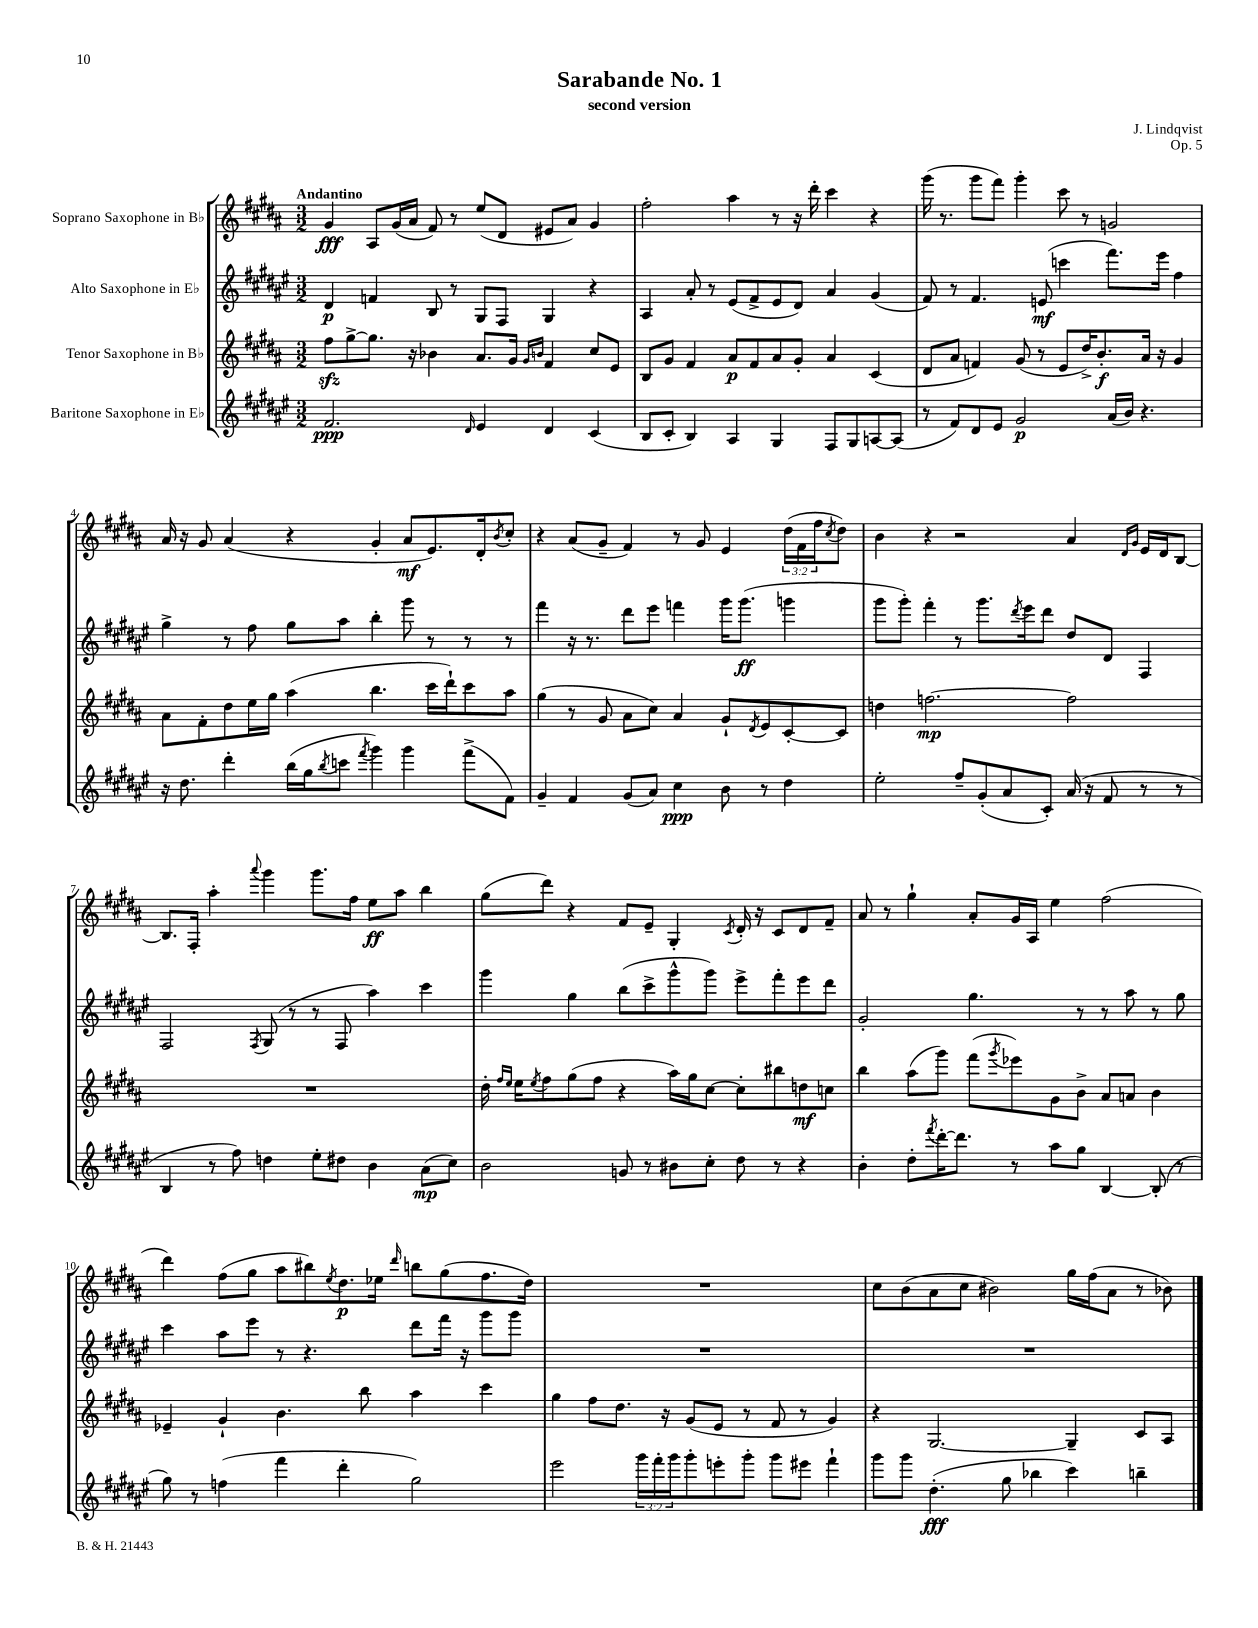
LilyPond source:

\header { title = "Sarabande No. 1" composer = "J. Lindqvist" subtitle = "second version" opus = "Op. 5" }
<<
\new StaffGroup <<
\new Staff = "s0" \with { instrumentName = "Soprano Saxophone in Bb" } {
    \clef treble \key b \major \numericTimeSignature \time 3/2 \override Staff.TupletNumber.text = #tuplet-number::calc-fraction-text \tempo "Andantino"
    gis'4\fff ais8 gis'16( ais'16 fis'8) r8 e''8( dis'8 eis'8 ais'8) gis'4 |
    fis''2-. ais''4 r8 r16 dis'''16-. cis'''4 r4 |
    gis'''16( r8. gis'''8 fis'''8) gis'''4-. cis'''8 r8 g'2 |
    ais'16 r16 gis'8 ais'4( r4 gis'4-. ais'8\mf e'8.) dis'16-. \acciaccatura { b'8 } cis''8-. |
    r4 ais'8( gis'8-- fis'4) r8 gis'8 e'4 \tuplet 3/2 { dis''16( fis'16 fis''16 } \acciaccatura { cis''8 } dis''8) |
    b'4 r4 r2 ais'4 \grace { dis'16 gis'16 } e'16 dis'16 b8~ |
    b8. fis16-. ais''4-. \appoggiatura { ais'''8 } gis'''4 gis'''8. fis''16 e''8\ff ais''8 b''4 |
    gis''8( dis'''8) r4 fis'8 e'8-- gis4-. \acciaccatura { cis'8 } dis'16-. r16 cis'8 dis'8 fis'8-- |
    ais'8 r8 gis''4-! ais'8-. gis'16 ais16 e''4 fis''2( |
    dis'''4) fis''8( gis''8 ais''8 bis''8) \acciaccatura { e''8 } dis''8.\p ees''16 \grace { dis'''16 } b''8 gis''8( fis''8. dis''16) |
    R1. |
    cis''8 b'8( ais'8 cis''8 bis'2) gis''16 fis''16( ais'8 r8 bes'8) \bar "|." |
}
\new Staff = "s1" \with { instrumentName = "Alto Saxophone in Eb" } {
    \clef treble \key fis \major \numericTimeSignature \time 3/2
    dis'4\p f'4 b8 r8 gis8 fis8 gis4 r4 |
    ais4 ais'8-. r8 eis'8( fis'8-> eis'8 dis'8) ais'4 gis'4( |
    fis'8) r8 fis'4. e'8\mf( c'''4 fis'''8.) eis'''16 fis''4 |
    gis''4-> r8 fis''8 gis''8 ais''8 b''4-. gis'''8 r8 r8 r8 |
    fis'''4 r16 r8. dis'''8 eis'''8 f'''4 gis'''16 gis'''8.\ff( g'''4 |
    gis'''8 gis'''8-.) fis'''4-. r8 gis'''8. \acciaccatura { dis'''8 } eis'''16 dis'''8 dis''8 dis'8 fis4 |
    fis2 \acciaccatura { fis8 } gis8( r8 r8 fis8 ais''4) cis'''4 |
    gis'''4 gis''4 b''8( cis'''8-> gis'''8-^ gis'''8) eis'''8-> fis'''8-. eis'''8 dis'''8 |
    gis'2-. gis''4. r8 r8 ais''8 r8 gis''8 |
    cis'''4 ais''8 eis'''8 r8 r4. dis'''8 fis'''16 r16 gis'''8 gis'''8 |
    R1. |
    R1. \bar "|." |
}
\new Staff = "s2" \with { instrumentName = "Tenor Saxophone in Bb" } {
    \clef treble \key b \major \numericTimeSignature \time 3/2
    fis''8\sfz gis''8~-> gis''8. r16 bes'4 ais'8. gis'16 \grace { gis'16 b'16 } fis'4 cis''8 e'8 |
    b8 gis'8 fis'4 ais'8\p fis'8 ais'8 gis'8-. ais'4 cis'4( |
    dis'8 ais'8 f'4) gis'8( r8 e'8 dis''16->) b'8.-.\f ais'16 r16 gis'4 |
    ais'8 fis'8-. dis''8 e''16 gis''16 ais''4( b''4. cis'''16 dis'''16-!) cis'''8 ais''8 |
    gis''4( r8 gis'8 ais'8 cis''8) ais'4 gis'8-! \acciaccatura { dis'8 } e'8 cis'8~-. cis'8 |
    d''4 f''2.~\mp f''2 |
    R1. |
    dis''16-. \grace { fis''16 e''16 } e''16 \acciaccatura { e''8 } fis''8 gis''8( fis''8 r4 ais''16) gis''16 cis''8~ cis''8-. bis''8 d''8\mf c''8 |
    b''4 ais''8( gis'''8) fis'''8( \acciaccatura { gis'''8 } ees'''8) gis'8 b'8-> ais'8 a'8 b'4 |
    ees'4-- gis'4-! b'4. b''8 ais''4 cis'''4 |
    gis''4 fis''8 dis''8. r16 gis'8( e'8 r8 fis'8 r8 gis'4) |
    r4 gis2.~ gis4-- cis'8 ais8 \bar "|." |
}
\new Staff = "s3" \with { instrumentName = "Baritone Saxophone in Eb" } {
    \clef treble \key fis \major \numericTimeSignature \time 3/2 \override Staff.TupletNumber.text = #tuplet-number::calc-fraction-text
    fis'2.\ppp \grace { dis'16 } eis'4 dis'4 cis'4( |
    b8 cis'8-. b4) ais4 gis4 fis8 gis8 a8~ a8( |
    r8 fis'8) dis'8 eis'8 gis'2\p ais'16( b'16) r4. |
    r16 dis''8. dis'''4-. b''16( gis''16 \acciaccatura { b''8 } c'''8 \acciaccatura { fis'''8 } gis'''4) gis'''4 fis'''8->( fis'8) |
    gis'4-- fis'4 gis'8( ais'8) cis''4\ppp b'8 r8 dis''4 |
    eis''2-. fis''8-- gis'8-.( ais'8 cis'8-.) ais'16( r16 fis'8 r8 r8 |
    b4 r8 fis''8) d''4 eis''8-. dis''8 b'4 ais'8\mp( cis''8) |
    b'2 g'8 r8 bis'8 cis''8-. dis''8 r8 r4 |
    b'4-. dis''8-. \acciaccatura { fis'''8 } dis'''16~-. dis'''8. r8 ais''8 gis''8 b4~ b8-.( r8 |
    gis''8) r8 f''4( fis'''4 dis'''4-. gis''2) |
    eis'''2 \tuplet 3/2 { gis'''16 fis'''16-. gis'''16 } gis'''8-. e'''8-. gis'''8-. gis'''8 eis'''8 fis'''4-! |
    gis'''8 gis'''8 dis''4.-.\fff( gis''8 bes''4 cis'''4) b''4-- \bar "|." |
}
>>
>>
